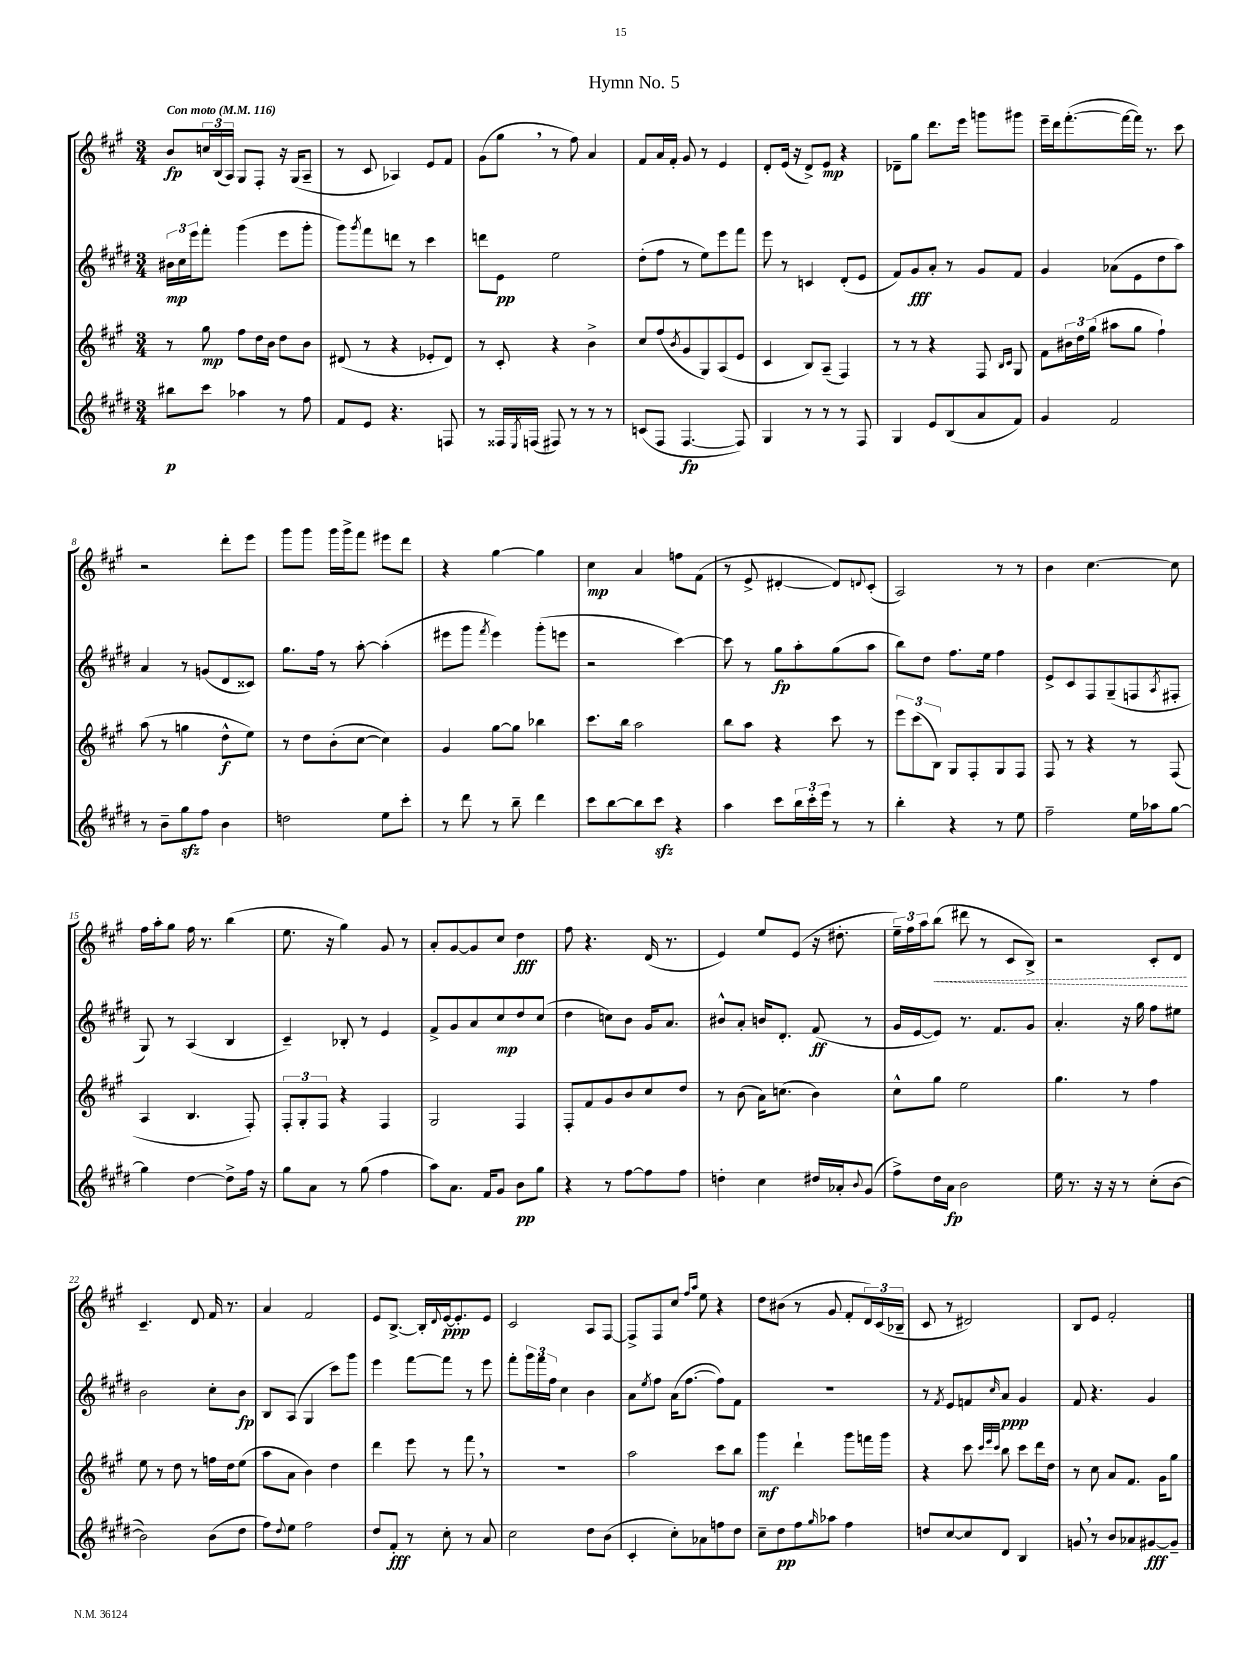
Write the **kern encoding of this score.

**kern	**kern	**kern	**kern
*staff4	*staff3	*staff2	*staff1
*clefG2	*clefG2	*clefG2	*clefG2
*k[f#c#g#d#]	*k[f#c#g#]	*k[f#c#g#d#]	*k[f#c#g#]
*M3/4	*M3/4	*M3/4	*M3/4
*MM116	*MM116	*MM116	*MM116
8bb#	8r	24b#	8b
.	.	24cc#	.
.	.	24eee	.
8ccc#	8gg#	8fff#'	24cc
.	.	.	(24B
.	.	.	24A)
4aa-	8ff#	(4ggg#	8G#
.	16dd	.	8F#'
.	16b	.	.
8r	8dd	8eee	16r
.	.	.	(16G#
8ff#	8b	8ggg#'	8A~
=	=	=	=
8f#	(8d#	8ggg#)	8r
.	.	8qggg#	.
8e	8r	8fff#	8c#
4.r	4r	8ddd	4A-)
.	.	8r	.
.	8e-'	4ccc#	8e
8F	8d#)	.	8f#
=	=	=	=
8r	8r	8ddd	(8g#
16F##	8c#'	8e	8gg#
8qE	.	.	.
(16F	.	.	.
8F#)	4r	2ee	8r
8r	.	.	8ff#)
8r	4b^	.	4a
8r	.	.	.
=	=	=	=
(8c	8cc#	(8dd#'	8f#
8F#	(8ff#	8ff#	16a
.	.	.	16f#'
.	8qb	.	.
[4.F#	8g#	8r	8g#
.	8G#)	8ee)	8r
.	(8A	8eee	4e
8F#])	8e	8fff#	.
=	=	=	=
4G#	4c#	8eee	8d'
.	.	8r	(16e
.	.	.	16r
8r	8B)	4c	8d^)
8r	(8A~	.	8e
8r	4F#)	(8d#'	4r
8F#	.	8e	.
=	=	=	=
4G#	8r	8f#)	8d-~
.	8r	8g#	8gg#
8e	4r	8a'	8.ddd
(8B	.	8r	.
.	.	.	16eee
8a	8F#	8g#	8ggg
.	16qqB	.	.
.	16qqc#	.	.
8f#)	8G#	8f#	8ggg#
=	=	=	=
4g#	8f#	4g#	16eee~
.	.	.	16ddd
.	24b#	.	([8.fff#'
.	24dd	.	.
.	(24gg#	.	.
2f#	8aa#	(8a-	.
.	.	.	16fff#_
.	8gg#	8e	16fff#])
.	.	.	8.r
.	4ff#`)	8dd#	.
.	.	8aa)	8ccc#
=	=	=	=
8r	(8aa	4a	2r
8b~	8r	.	.
8gg#	4gg	8r	.
8ff#	.	(8g	.
4b	8dd^^	8d#	8ddd'
.	8ee)	8c##)	8eee
=	=	=	=
2dd	8r	8.gg#	8ggg#
.	8dd	.	8ggg#
.	.	16ff#	.
.	(8b'	8r	16ggg#
.	.	.	16ggg#^
.	[8cc#	[8aa'	8fff#
8ee	4cc#])	(4aa']	8eee#
8ccc#'	.	.	8ddd
=	=	=	=
8r	4g#	8eee#	4r
8ddd#	.	8ggg#	.
.	.	8qfff#	.
8r	[8gg#	4eee#)	[4gg#
8bb~	8gg#]	.	.
4ddd#	4bb-	(8ggg#'	4gg#]
.	.	8eee	.
=	=	=	=
8ccc#	8.ccc#	2r	4cc#
[8bb	.	.	.
.	16bb	.	.
8bb]	2aa	.	4a
8ccc#	.	.	.
4r	.	[4ccc#)	8ff
.	.	.	(8f#
=	=	=	=
4aa	8bb	8ccc#]	8r
.	8aa	8r	8e^
8ccc#	4r	8gg#	[4d#'
24bb	.	8aa'	.
24ccc#'	.	.	.
24eee	.	.	.
8r	8ccc#	(8gg#	8d#])
.	.	.	8qqd
8r	8r	8aa	(8c#'
=	=	=	=
4bb'	12eee	8bb)	2A)
.	(12ccc#	.	.
.	.	8dd#	.
.	12B)	.	.
4r	8G#	8.ff#	.
.	8F#'	.	.
.	.	16ee	.
8r	8G#	4ff#	8r
8ee	8F#	.	8r
=	=	=	=
2ff#~	8F#	8e^	4b
.	8r	8c#	.
.	4r	8F#	[4.cc#
.	.	(8G#~	.
16ee	8r	8F	.
16aa-	.	.	.
.	.	8qA	.
[8gg#	(8F#	8F#'	8cc#]
=	=	=	=
4gg#]	4A	8G#)	16ff#
.	.	.	16aa'
.	.	8r	8gg#
[4dd#	4.B	(4A	16ff#
.	.	.	8.r
8dd#^]	.	4B	(4bb
16ff#	8F#')	.	.
16r	.	.	.
=	=	=	=
8gg#	12F#'	4c#~)	8.ee
.	12G#'	.	.
8a	.	.	.
.	12F#	.	.
.	.	.	16r
8r	4r	8B-'	4gg#)
(8gg#	.	8r	.
4ff#	4F#	4e	8g#
.	.	.	8r
=	=	=	=
8aa)	2G#	8f#^	8a'
8.a	.	8g#	[8g#
.	.	8a	8g#]
16f#	.	.	.
8g#	.	8cc#	8cc#
8b	4F#	8dd#	4dd
8gg#	.	(8cc#	.
=	=	=	=
4r	8F#'	4dd#	8ff#
.	8f#	.	4.r
8r	8g#	8cc)	.
[8ff#	8b	8b	.
8ff#]	8cc#	16g#	(16d
.	.	8.a	8.r
8ff#	8dd	.	.
=	=	=	=
4dd'	8r	8b#^^	4e)
.	(8b	8a'	.
4cc#	16a)	16b	8ee
.	(8.cc	8.d#'	.
.	.	.	(8e
16dd#	4b)	(8f#	16r
16a-'	.	.	8.dd#'
8qqb	.	.	.
(8g#	.	8r	.
=	=	=	=
8ff#^)	8cc#^^	16g#	24ee~)
.	.	.	24ff#
.	.	[16e	.
.	.	.	24aa
16dd#	8gg#	8e])	(8bb
16a	.	.	.
2b	2ee	8.r	8ddd#
.	.	.	8r
.	.	8.f#	.
.	.	.	8c#
.	.	8g#	8B^)
=	=	=	=
16ee	4.gg#	4.a'	2r
8.r	.	.	.
16r	.	.	.
16r	.	.	.
8r	8r	16r	.
.	.	16gg#	.
(8cc#'	4ff#	8ff#	8c#'
[8b	.	8ee#	8d
=	=	=	=
2b])	8ee	2b	4.c#~
.	8r	.	.
.	8dd	.	.
.	8r	.	8d
(8b	16ff	8cc#'	16f#
.	16dd	.	8.r
8dd#	(8ee	8b	.
=	=	=	=
8ff#)	8aa	8B	4a
8qqdd#	.	.	.
8ee	8a	(8A	.
2ff#	4b)	4G#	2f#
.	4dd	8ccc#)	.
.	.	8ggg#	.
=	=	=	=
8dd#	4ddd	4eee	8e
8f#'	.	.	[8.B^
8r	8eee	[8fff#	.
.	.	.	16B']
.	.	.	8qqd
8cc#'	8r	8fff#]	[16e
.	.	.	8.e']
8r	8fff#	8r	.
8a	8r	8eee	8e
=	=	=	=
2cc#	2.r	8fff#'	2c#
.	.	24ggg#	.
.	.	24fff#	.
.	.	24ff#	.
.	.	4cc#	.
8dd#	.	4b	8A
(8b	.	.	[8F#
=	=	=	=
4c#'	2aa	8a	8F#^]
.	.	8qee	.
.	.	8ff#	8F#
8cc#')	.	(16a	8cc#
.	.	[8.ff#	.
.	.	.	16qqff#
.	.	.	16qqaa
8a-	.	.	8ee
8ff	8ccc#	8ff#])	4r
8dd#	8bb	8f#	.
=	=	=	=
8cc#~	4ggg#	2.r	8dd
8dd#	.	.	(8b#
8ff#	4ddd`	.	8r
16qqgg#	.	.	.
8aa-	.	.	8g#
4ff#	8ggg#	.	8f#'
.	16fff	.	24d)
.	.	.	(24c#
.	16ggg#	.	.
.	.	.	24B-~
=	=	=	=
8dd	4r	8r	8c#
.	.	8qf#	.
[8cc#	.	8e	8r
8cc#]	8ccc#	8f	2d#)
.	32qqccc#	.	.
.	32qqeee	.	.
.	32qqccc#	16qqcc#	.
8d#	8bb	8a	.
4B	8ccc#	4g#	.
.	16ddd	.	.
.	16dd	.	.
=	=	=	=
8g	8r	8f#	8B
8r	8cc#	4.r	8e
8b	8a	.	2f#'
8a-	8.f#	.	.
[8g#	.	4g#	.
.	16g#	.	.
8g#~]	8gg#	.	.
==	==	==	==
*-	*-	*-	*-
